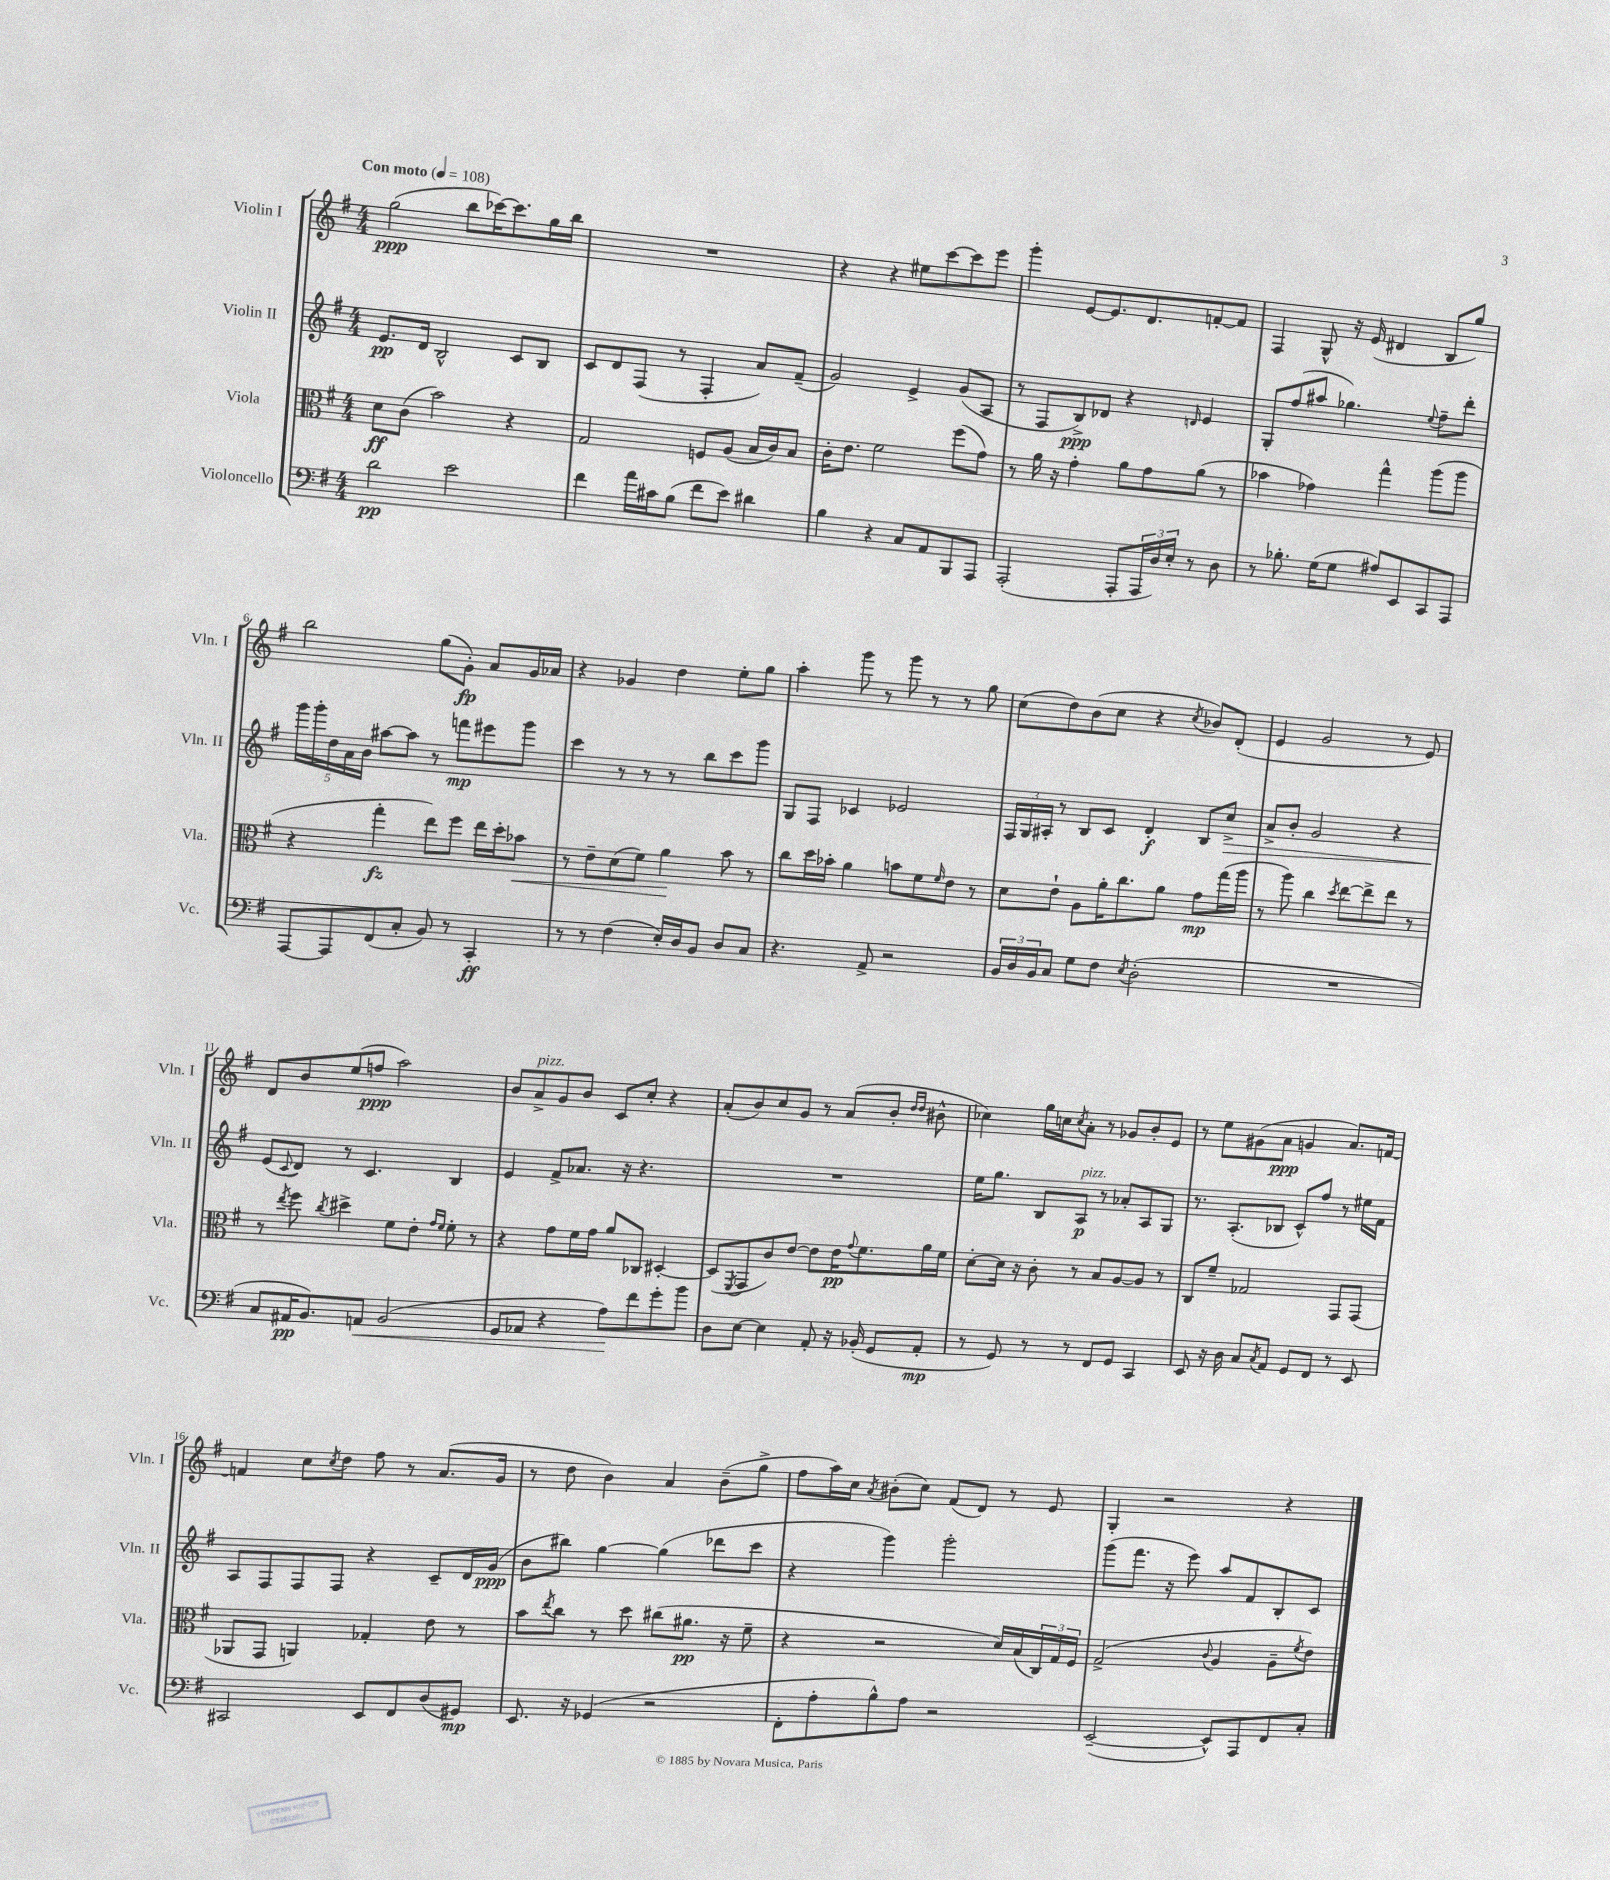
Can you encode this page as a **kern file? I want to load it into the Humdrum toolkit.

**kern	**dynam	**kern	**dynam	**kern	**dynam	**kern	**dynam
*part4	*part4	*part3	*part3	*part2	*part2	*part1	*part1
*staff4	*staff4	*staff3	*staff3	*staff2	*staff2	*staff1	*staff1
*I"Violoncello	*	*I"Viola	*	*I"Violin II	*	*I"Violin I	*
*I'Vc.	*	*I'Vla.	*	*I'Vln. II	*	*I'Vln. I	*
*clefF4	*	*clefC3	*	*clefG2	*	*clefG2	*
*k[f#]	*	*k[f#]	*	*k[f#]	*	*k[f#]	*
*M4/4	*	*M4/4	*	*M4/4	*	*M4/4	*
*MM108	*	*MM108	*	*MM108	*	*MM108	*
=1	=1	=1	=1	=1	=1	=1	=1
!	!	!	!	!	!	!LO:TX:a:B:t=Con moto	!
2d\	pp	8d\L	ff	8.e/L	pp	(2gg\	ppp
.	.	(8c\J	.	.	.	.	.
.	.	.	.	16d/Jk	.	.	.
.	.	2b\)	.	2B^^/	.	.	.
2e\	.	.	.	.	.	8bb\L	.
.	.	.	.	.	.	[16ccc-X\K)	.
.	.	.	.	.	.	8.ccc-\]	.
.	.	4r	.	8c/L	.	.	.
.	.	.	.	8B/J	.	16gg\L	.
.	.	.	.	.	.	16bb\JJ	.
=2	=2	=2	=2	=2	=2	=2	=2
4f#\	.	2G/	.	8c/L	.	1r	.
.	.	.	.	8d/	.	.	.
16a\LL	.	.	.	(8F#/J	.	.	.
16c#X\J	.	.	.	.	.	.	.
(8B\J	.	.	.	8r	.	.	.
8f#\L	.	8Fn/L	.	4F#'/	.	.	.
8e\J)	.	(8A/J	.	.	.	.	.
4d#X\	.	16B/LL	.	8a/L)	.	.	.
.	.	16c/J)	.	.	.	.	.
.	.	8B/J	.	(8f#~/J	.	.	.
=3	=3	=3	=3	=3	=3	=3	=3
4B\	.	16c'\KL	.	2g/)	.	4r	.
.	.	8.e\J	.	.	.	.	.
4r	.	2f#\	.	.	.	4r	.
8C/L	.	.	.	4e^/	.	8ee#X\L	.
8AA/	.	.	.	.	.	[8ccc\	.
8BBB/	.	(8ff#\L	.	(8g/L	.	8ccc\]	.
8AAA/J	.	8g\J)	.	8A/J	.	8eee\J	.
=4	=4	=4	=4	=4	=4	=4	=4
(2AAA'/	.	8r	.	8r	.	4ggg'\	.
.	.	16a\	.	8F#/L	.	.	.
.	.	16r	.	.	.	.	.
.	.	4g'\	.	8B^/)	ppp	[8e/L	.
.	.	.	.	8d-X/J	.	8.e/]	.
8AAA'/L	.	8a\L	.	4r	.	.	.
.	.	.	.	.	.	8.d/	.
24AAA/L	.	8g\	.	.	.	.	.
24D/)	.	.	.	.	.	.	.
24E'/JJ	.	.	.	.	.	.	.
.	.	.	.	16qqdn/	.	.	.
8r	.	(8a\J	.	4e/	.	[8fn'/	.
8D\	.	8r	.	.	.	8f/J]	.
=5	=5	=5	=5	=5	=5	=5	=5
8r	.	4b-X\	.	8G'/L	.	4F#/	.
8.B-X'\	.	.	.	(8ff#/	.	.	.
.	.	4g-X\)	.	8aa#X/J	.	8G^^/	.
(16G\KL	.	.	.	.	.	.	.
8G\J	.	.	.	4.gg-X\)	.	16r	.
.	.	.	.	.	.	(16e/	.
8A#X/L)	.	4gg^^\	.	.	.	4d#X/	.
8EE/	.	.	.	.	.	.	.
.	.	.	.	8qqee/	.	.	.
8CC/	.	(8aa\L	.	8ff#~\L	.	8B/L	.
8AAA/J	.	8aa\J	.	8ddd'\J	.	8gg/J)	.
!!LO:LB:g=z
=6	=6	=6	=6	=6	=6	=6	=6
[8AAA/L	.	4r	.	20ggg\LL	.	2bb\	.
.	.	.	.	20ggg'\	.	.	.
.	.	.	.	20dd\	.	.	.
8AAA/]	.	.	.	.	.	.	.
.	.	.	.	20a\	.	.	.
.	.	.	.	20b\JJ	.	.	.
(8FF#/	.	4gg'\	fz	[8aa#X\L	.	.	.
8C'/J	.	.	.	8aa#\J]	.	.	.
8BB/)	.	8ee\L)	.	8r	.	(8gg\L	.
8r	.	8ff#\J	.	8fffn\L	mp	8g'\J)	fp
4CC'/	ff	16ee\LL	.	8eee#X\	.	8a/L	.
.	.	16dd'\J	.	.	.	.	.
!	!	!	!LO:HP:b	!	!	!	!
.	.	8b-X\J	<	8ggg\J	.	16g/L	.
.	.	.	.	.	.	16a-X/JJ	.
=7	=7	=7	=7	=7	=7	=7	=7
8r	.	8r	.	4ccc\	.	4r	.
8r	.	8e~\L	.	.	.	.	.
(4F#\	.	(8d\	.	8r	.	4g-X/	.
.	.	8f#\J)	.	8r	.	.	.
16E'/LL)	.	4a\	.	8r	.	4dd\	.
16D/J	.	.	.	.	.	.	.
8BB/J	.	.	.	8bb\L	.	.	.
8D/L	.	8b\	[	8ccc\	.	8ee'\L	.
8C/J	.	8r	.	8ggg\J	.	8gg\J	.
=8	=8	=8	=8	=8	=8	=8	=8
4.r	.	8cc\L	.	8G/L	.	4aa'\	.
.	.	16dd\L	.	8F#/J	.	.	.
.	.	16b-X'\JJ	.	.	.	.	.
.	.	4a\	.	4c-X/	.	8ggg\	.
8AA^/	.	.	.	.	.	8r	.
2r	.	8bn\L	.	2e-X/	.	8ggg\	.
.	.	8f#\	.	.	.	8r	.
.	.	16qqf#/	.	.	.	.	.
.	.	8e\J	.	.	.	8r	.
.	.	8r	.	.	.	8gg\	.
=9	=9	=9	=9	=9	=9	=9	=9
24BB/LL	.	8d\L	.	24F#/LL	.	(8cc\L	.
24D/	.	.	.	24G/	.	.	.
24BB/J	.	.	.	24A#X'/JJ	.	.	.
8C/J	.	8e`\J	.	8r	.	8dd\)	.
8G\L	.	8A\L	.	8B/L	.	(8b\	.
8F#\J	.	16a'\K	.	8c/J	.	8cc\J	.
.	.	8.cc\	.	.	.	.	.
8qE/	.	.	.	.	.	.	.
(2D'\	.	.	.	4d'/	f	4r	.
.	.	8a\J	.	.	.	.	.
.	.	.	.	.	.	8qcc/	.
.	.	8g\L	mp	8B/L	.	8b-X/L)	.
!	!	!	!	!	!LO:HP:b	!	!
.	.	(16gg\L	.	8cc^/J	>	(8d'/J	.
.	.	16aa\JJ	.	.	.	.	.
=10	=10	=10	=10	=10	=10	=10	=10
1r	.	8r	.	8a^/L	.	4e/	.
.	.	8aa\)	.	8b'/J	.	.	.
.	.	4cc\	.	2g/	.	2g/	.
.	.	8qdd/	.	.	.	.	.
.	.	[8ee\L	.	.	.	.	.
.	.	8ee^\]	.	.	.	.	.
.	.	8ee\J	.	4r	.	8r	.
.	.	8r	.	.	.	8e/)	.
!!LO:LB:g=z
=11	=11	=11	=11	=11	=11	=11	=11
8C/L	.	8r	.	(8e/L	.	8d/L	.
.	.	8qee/	.	8qqc/	.	.	.
16AA#X/K	pp	8ff#\	.	8d/J)	]	8b/	.
8.BB/)	.	.	.	.	.	.	.
.	.	8qcc/	.	.	.	.	.
.	.	4dd#X^\	.	8r	.	(8ee/	.
!	!LO:HP:b	!	!	!	!	!	!
8AAn/J	<	.	.	4.c/	.	8ffn/J	ppp
(2BB/	.	8f#\L	.	.	.	2aa\)	.
.	.	8e'\J	.	.	.	.	.
.	.	16qqg/LL	.	.	.	.	.
.	.	16qqf#/JJ	.	.	.	.	.
.	.	8f#'\	.	4B/	.	.	.
.	.	8r	.	.	.	.	.
=12	=12	=12	=12	=12	=12	=12	=12
8GG/L	.	4r	.	4e/	.	8b/L	.
!	!	!	!	!	!	!LO:TX:a:i:t=pizz.	!
8AA-X/J	.	.	.	.	.	8a^/	.
4r	.	8g\L	.	8f#^/L	.	8g/	.
.	.	16f#\L	.	8.a-X/J	.	8b/J	.
.	.	16g\JJ	.	.	.	.	.
8A\L)	.	8a/L	.	.	.	8c/L	.
.	.	.	.	16r	.	.	.
8f#\	[	8C-X/J	.	4.r	.	8cc'/J	.
8g'\	.	[4D#X'/	.	.	.	4r	.
8b\J	.	.	.	.	.	.	.
=13	=13	=13	=13	=13	=13	=13	=13
8D\L	.	(8D#/L]	.	1r	.	(8a'/L	.
.	.	8qFF#/	.	.	.	.	.
[8E\J	.	8GG/	.	.	.	8b/)	.
4E\]	.	8c/)	.	.	.	8cc/	.
.	.	[8e/J	.	.	.	8g/J	.
8AA'/	.	8e\L]	.	.	.	8r	.
16r	.	16e\K	pp	.	.	(8a/L	.
.	.	8qqg/	.	.	.	.	.
(16BB-X'/	.	8.f#\	.	.	.	.	.
8GG/L	.	.	.	.	.	8b'/J	.
.	.	.	.	.	.	16qqdd/LL	.
.	.	.	.	.	.	16qqdd/JJ	.
8AA'/J	mp	16a\L	.	.	.	8b#X^^\	.
.	.	16f#\JJ	.	.	.	.	.
=14	=14	=14	=14	=14	=14	=14	=14
8r	.	[8d'\L	.	16ee\KL	.	4cc-X\)	.
.	.	.	.	8.gg\J	.	.	.
8GG/)	.	16d\Jk]	.	.	.	.	.
.	.	16r	.	.	.	.	.
8r	.	8c'\	.	8B/L	.	16gg\LL	.
.	.	.	.	.	.	16ccn\J	.
.	.	.	.	.	.	8qcc/	.
!	!	!	!	!LO:TX:a:i:t=pizz.	!	!	!
8r	.	8r	.	8A/J	p	8a'\J	.
8FF#/L	.	8B/L	.	8r	.	8r	.
8GG/J	.	[8A/	.	8a-X'/L	.	8g-X/L	.
4CC/	.	8A/J]	.	8A/	.	8b'/	.
.	.	8r	.	8G/J	.	8e/J	.
=15	=15	=15	=15	=15	=15	=15	=15
8EE/	.	8C/L	.	8.r	.	8r	.
16r	.	8f#~/J	.	.	.	8ee\L	.
16D\	.	.	.	(8.A'/L	.	.	.
8C/L	.	2G-X/	.	.	.	(8g#X\	.
8qC/	.	.	.	.	.	.	.
8AA/J	.	.	.	8B-X/J	.	8a\J	ppp
8GG/L	.	.	.	8c^^/L)	.	4gn/	.
8FF#/J	.	.	.	8ff#/J	.	.	.
8r	.	8GG/L	.	8r	.	8.a/L)	.
8EE/	.	(8GG/J	.	16ee#X\LL	.	.	.
.	.	.	.	16f#\JJ	.	[16fn/Jk	.
!!LO:LB:g=z
=16	=16	=16	=16	=16	=16	=16	=16
2CC#X/	.	8AA-X/L	.	8A/L	.	4fn/]	.
.	.	8GG/J	.	8F#/	.	.	.
.	.	4AAn/)	.	8F#/	.	8cc\L	.
.	.	.	.	.	.	8qcc/	.
.	.	.	.	8F#/J	.	8dd\J	.
8EE/L	.	4G-X'/	.	4r	.	8ff#\	.
8FF#/	.	.	.	.	.	8r	.
(8D/	.	8e\	.	8c~/L	.	(8.a/L	.
8GG#X/J)	mp	8r	.	16d/L	.	.	.
.	.	.	.	(16g/JJ	ppp	16g/Jk	.
=17	=17	=17	=17	=17	=17	=17	=17
8.EE/	.	8b\L	.	8b\L	.	8r	.
.	.	8qee/	.	.	.	.	.
.	.	8cc\J	.	8bb#X\J)	.	8dd\	.
16r	.	.	.	.	.	.	.
(4GG-X/	.	8r	.	[4gg\	.	4b\)	.
.	.	8dd\	.	.	.	.	.
2r	.	(8cc#X\L	.	(4gg\]	.	4a/	.
.	.	8.a#X\J	pp	.	.	.	.
.	.	.	.	8ddd-X\L	.	(8b~\L	.
.	.	16r	.	.	.	.	.
.	.	8f#~\	.	8ccc\J	.	8gg^\J	.
=18	=18	=18	=18	=18	=18	=18	=18
8FF#'\L	.	4r	.	4r	.	8ff#\L	.
8A'\	.	.	.	.	.	16aa\L)	.
.	.	.	.	.	.	16cc\JJ	.
.	.	.	.	.	.	8qa/	.
8B^^\)	.	2r	.	4ggg\)	.	(8b#X'\L	.
8A\J	.	.	.	.	.	8cc\J)	.
2r	.	.	.	2ggg'\	.	(8f#/L	.
.	.	.	.	.	.	8d/J)	.
.	.	16d/LL)	.	.	.	8r	.
.	.	(16B/	.	.	.	.	.
.	.	24C/)	.	.	.	8e/	.
.	.	24G/	.	.	.	.	.
.	.	24F#/JJ	.	.	.	.	.
=19	=19	=19	=19	=19	=19	=19	=19
([2EE~/	.	(2G^/	.	(8ggg\L	.	4G'/	.
.	.	.	.	8.fff#\J	.	.	.
.	.	.	.	.	.	2r	.
.	.	.	.	16r	.	.	.
.	.	.	.	8eee\)	.	.	.
.	.	8qqc/	.	.	.	.	.
8EE^^/L])	.	4A/	.	8aa/L	.	.	.
8AAA/	.	.	.	8f#/	.	.	.
8FF#/	.	8A~\L	.	8B'/	.	4r	.
.	.	8qf#/	.	.	.	.	.
8C'/J	.	8e\J)	.	8c/J	.	.	.
==	==	==	==	==	==	==	==
*-	*-	*-	*-	*-	*-	*-	*-
